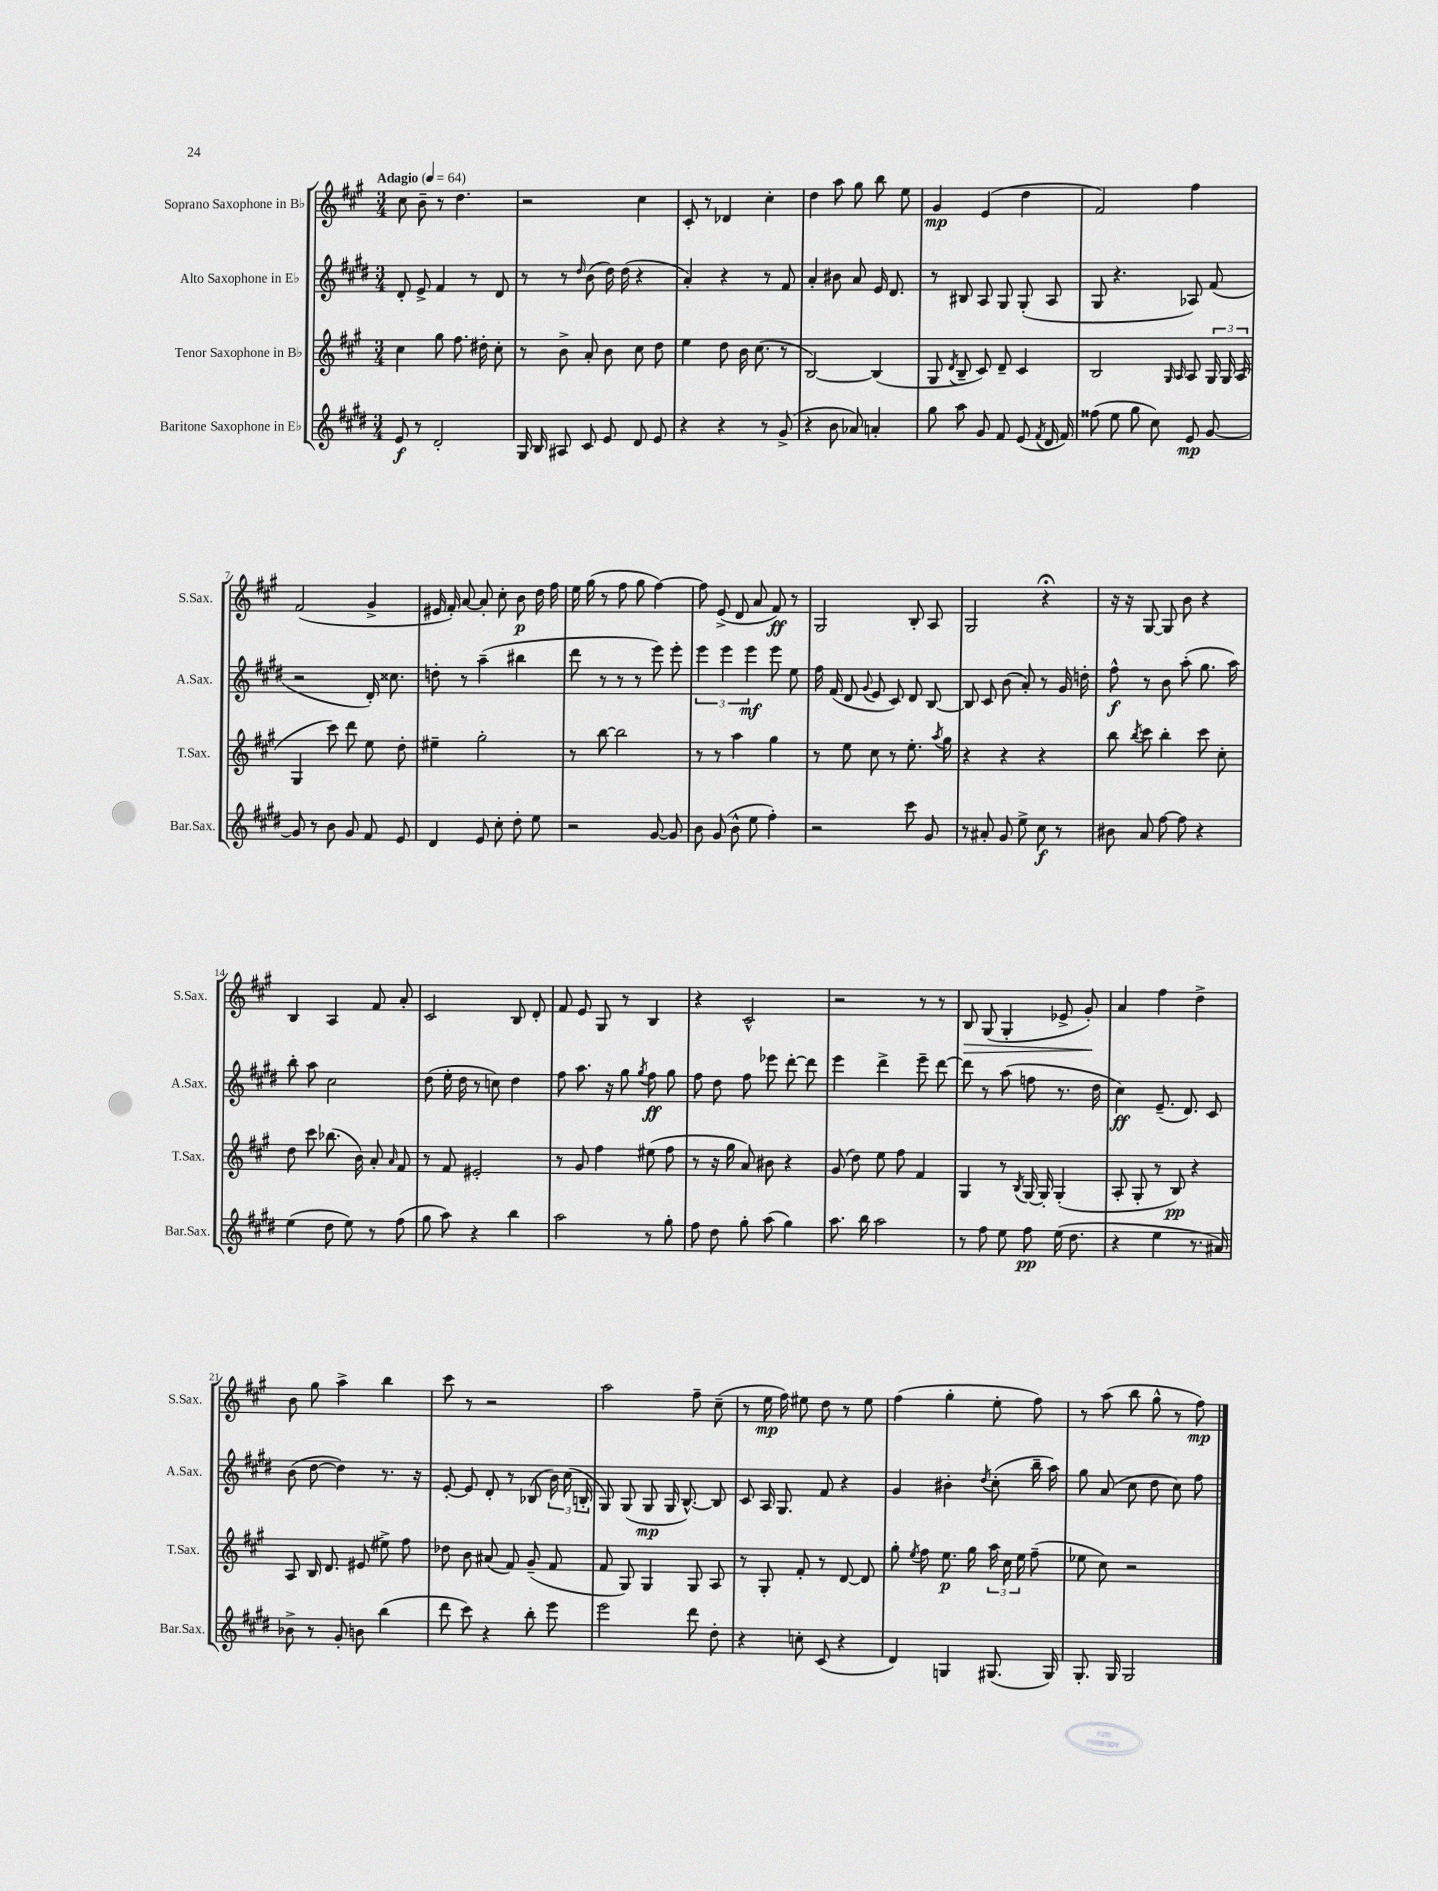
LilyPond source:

<<
\new StaffGroup <<
\new Staff = "s0" \with { instrumentName = "Soprano Saxophone in Bb" shortInstrumentName = "S.Sax." } {
    \clef treble \key a \major \numericTimeSignature \time 3/4 \tempo "Adagio" 4 = 64
    \autoBeamOff cis''8 b'8-- r8 d''4. |
    r2 cis''4 |
    cis'8-. r8 des'4 cis''4-. |
    d''4 a''8 gis''8 b''8 e''8 |
    gis'4\mp e'4( d''4 |
    fis'2) fis''4 |
    fis'2( gis'4-> |
    eis'16 fis'16-.) a'8~ a'8-. cis''8-. b'8\p d''16 fis''16 |
    e''16 gis''16( r8 fis''8 gis''8 fis''4~) |
    fis''8 e'8->( d'8 a'8 fis'8\ff) r8 |
    gis2 b8-. a8 |
    gis2 r4\fermata |
    r16 r16 gis8~ gis8 b'8 r4 |
    b4 a4 fis'8 a'8-. |
    cis'2 b8 d'8-. |
    fis'8 e'8 gis8 r8 b4 |
    r4 cis'2-^ |
    r2 r8 r8 |
    b8\> gis8( gis4-. ees'8-> gis'8-.\!) |
    a'4 fis''4 d''4-> |
    b'8 gis''8 a''4-> b''4 |
    cis'''8 r8 r2 |
    a''2 fis''8-- cis''8--( |
    r8 e''16\mp fis''16) eis''8 d''8 r8 eis''8 |
    fis''4( gis''4-. e''8-. fis''8) |
    r8 a''8( b''8 gis''8-^ r8 fis''8\mp) \bar "|." |
}
\new Staff = "s1" \with { instrumentName = "Alto Saxophone in Eb" shortInstrumentName = "A.Sax." } {
    \clef treble \key e \major \numericTimeSignature \time 3/4
    \autoBeamOff dis'8-. e'8-> fis'4 r8 dis'8 |
    r8 r8 \grace { dis''16 } b'8( dis''16) dis''16( r4 |
    a'4-.) r4 r8 fis'8 |
    a'4-. bis'8 a'8 e'16 dis'8. |
    r8 bis8 a8 gis8 gis8-.( a8 |
    gis8 r4. aes8) fis'8( |
    r2 dis'16-.) cisis''8. |
    d''8-. r8 a''4--( bis''4 |
    dis'''8 r8 r8 r8 e'''8) e'''8-. |
    \tuplet 3/2 { e'''4 e'''4 e'''4\mf } e'''8 e''8 |
    fis''16 fis'16( dis'8 \appoggiatura { gis'8 } e'8 cis'8) dis'8 b8~ |
    b8 cis'8 b'8( a'8-.) r8 gis'16 d''16-. |
    fis''8-^\f r8 b'8 a''8-.( gis''8. a''16) |
    b''8-. a''8 cis''2 |
    dis''8( e''16-. dis''16 r8 c''8) dis''4 |
    fis''8 a''8. r16 gis''8 \acciaccatura { gis''8 } fis''8\ff gis''8 |
    fis''8 dis''8 fis''8 ees'''8 dis'''8~-. dis'''8 |
    e'''4 dis'''4-> e'''8-- dis'''8~ |
    dis'''8 r8 a''8( f''8 r8. dis''16 |
    cis''4\ff) e'8.--( dis'8.) cis'8 |
    b'8( dis''8~ dis''4) r8. r16 |
    e'8~-. e'8 dis'8-. r8 bes8( \tuplet 3/2 { b'16) cis''16( b16-. } |
    gis8) gis8( gis8\mp gis16 b8.~-^) b8 |
    cis'8 a16 gis8. fis'8 r4 |
    gis'4 bis'4-. \acciaccatura { dis''8 } cis''8-.( b''16-- a''16) |
    gis''8 a'8( cis''8 dis''8 cis''8) fis''8 \bar "|." |
}
\new Staff = "s2" \with { instrumentName = "Tenor Saxophone in Bb" shortInstrumentName = "T.Sax." } {
    \clef treble \key a \major \numericTimeSignature \time 3/4
    \autoBeamOff cis''4 gis''8 fis''8. dis''16-. cis''8-. |
    r8 b'8-> a'8-. b'8 cis''8 d''8 |
    e''4 d''8 b'16 cis''8.( r8 |
    b2~) b4( |
    gis8 \acciaccatura { d'8 } b8-- cis'8) d'8-- cis'4 |
    b2 \grace { gis16 a16 } a8 \tuplet 3/2 { gis16 gis16 a16( } |
    gis4 cis'''8) d'''8 e''8 d''8-. |
    eis''4-- gis''2-. |
    r8 b''8~ b''2 |
    r8 r8 a''4 gis''4 |
    r8 e''8 cis''8 r8 e''8.-. \acciaccatura { a''8 } gis''16 |
    r4 r4 r4 |
    b''8 \acciaccatura { b''8 } cis'''8 b''4-. cis'''8 cis''8-. |
    d''8 cis'''8 bes''8.( b'16) a'8-. \grace { a'16 } fis'8 |
    r8 fis'8 eis'2-. |
    r8 gis'8 fis''4 eis''8( fis''8 |
    r8 r16 gis''16 a'8) bis'8 r4 |
    gis'8( d''8) e''8 fis''8 fis'4 |
    gis4 r8 \acciaccatura { b8 } gis16~ gis16-. gis4-.( |
    a8-. gis8-. r8 b8\pp) r4 |
    a8 b16 d'8. eis'8( eis''8->) fis''8 |
    des''8 b'8 ais'8( fis'8) gis'8--( fis'8 |
    fis'8 gis8) gis4 gis8 a8 |
    r8 gis8-. fis'8-. r8 d'8~ d'8 |
    gis''8-. \acciaccatura { e''8 } fis''8 e''8.\p gis''16 \tuplet 3/2 { a''16 cis''16 e''16 } fis''8--( |
    ees''8 cis''8) r2 \bar "|." |
}
\new Staff = "s3" \with { instrumentName = "Baritone Saxophone in Eb" shortInstrumentName = "Bar.Sax." } {
    \clef treble \key e \major \numericTimeSignature \time 3/4
    \autoBeamOff e'8\f r8 dis'2-. |
    gis16 b16 ais8 cis'8 e'8 dis'8 e'8 |
    r4 r4 r8 gis'8->( |
    r4 b'8 aes'8) a'4-. |
    gis''8 a''8 gis'8 fis'8 e'8( \acciaccatura { fis'8 } dis'16 fis'16) |
    fisis''8( e''8 gis''8 cis''8) e'8\mp gis'8~ |
    gis'8 r8 b'8 gis'8 fis'8 e'8 |
    dis'4 e'8 cis''8-. dis''8-. e''8 |
    r2 gis'8~ gis'8 |
    b'8 gis'8( b'8-^ e''8 fis''4-.) |
    r2 cis'''8 gis'8 |
    r8 ais'8-. gis'8 e''8-> cis''8\f r8 |
    bis'8 a'8 fis''8~ fis''8 r4 |
    e''4( dis''8 e''8) r8 fis''8( |
    gis''8 a''8) r4 b''4 |
    a''2 r8 gis''8-. |
    fis''8 dis''8 gis''8-. a''8( gis''4) |
    a''8. b''16 a''2 |
    r8 fis''8 e''8 fis''8\pp e''16( dis''8. |
    r4 e''4 r8. ais'16) |
    bes'8-> r8 gis'8-. b'8 b''4( |
    dis'''8 cis'''8) r4 b''8-. e'''8 |
    e'''2 dis'''8 dis''8-. |
    r4 c''8-. cis'8( r4 |
    dis'4) g4 gis8.( gis16) |
    gis8.-. gis16 gis2 \bar "|." |
}
>>
>>
